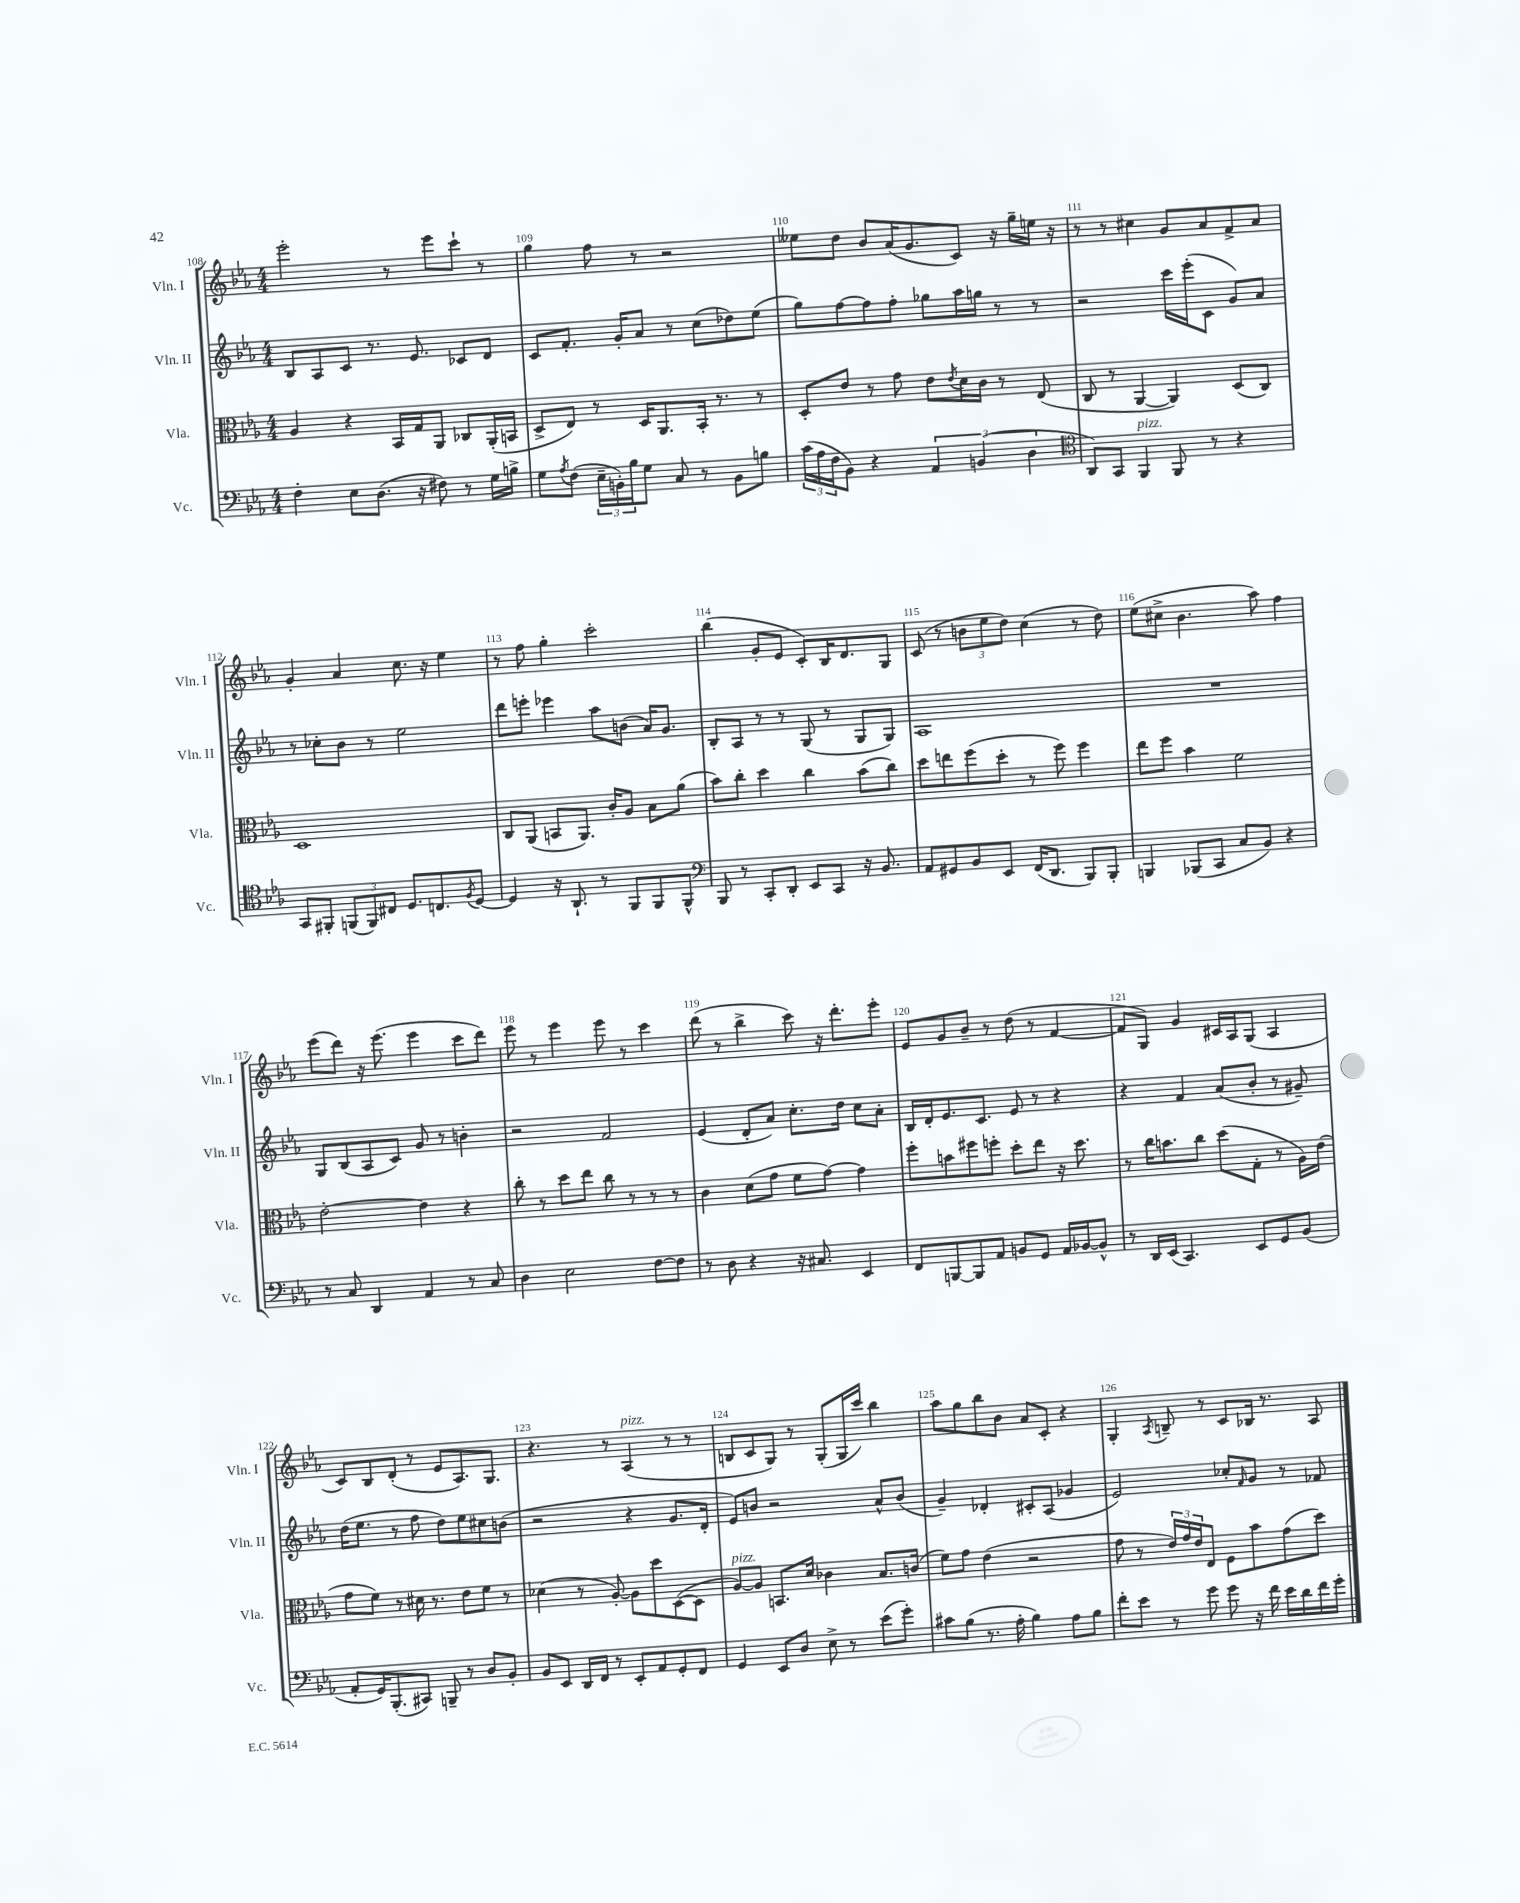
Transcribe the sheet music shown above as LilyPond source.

<<
\new StaffGroup <<
\new Staff = "s0" \with { instrumentName = "Vln. I" shortInstrumentName = "Vln. I" } {
    \clef treble \key ees \major \numericTimeSignature \time 4/4
    ees'''2-. r8 ees'''8 c'''8-! r8 |
    g''4 f''8 r8 r2 |
    eeses''8 d''8 bes'8 aes'16( g'8. c'8) r16 g''16-- e''16 r16 |
    r8 r8 cis''4 g'8 aes'8 f'8-> aes'8 |
    g'4-. aes'4 c''8. r16 ees''4 |
    r8 f''8 g''4-. c'''2-. |
    bes''4( g'8-. ees'8 c'8-.) bes16 d'8. g8 |
    c'8( r8 \tuplet 3/2 { b'8 ees''8 d''8) } c''4( r8 d''8) |
    ees''8( cis''8-> bes'4. aes''8) f''4 |
    ees'''8( d'''8) r16 ees'''8.( ees'''4 c'''8 d'''8) |
    ees'''8 r8 ees'''4 ees'''8 r8 c'''4 |
    d'''8( r8 bes''4-> c'''8) r16 d'''8.-. ees'''8-. |
    ees'8 g'8 bes'8-- r8 d''8( r8 f'4~ |
    f'8 g8) g'4 cis'16 aes16 g8( aes4 |
    c'8) bes8 d'8-.( r8 ees'8 aes8.) g8. |
    r4. r8 aes4^\markup { \italic "pizz." }( r8 r8 |
    b8 c'8 g8) r8 g8-.( g16 c'''16) bes''4 |
    aes''8 g''8 bes''8 bes'8 aes'8 c'8-. r4 |
    g4-. \acciaccatura { aes8 } b8-- r8 c'8 bes16 r8. aes8 \bar "|." |
}
\new Staff = "s1" \with { instrumentName = "Vln. II" shortInstrumentName = "Vln. II" } {
    \clef treble \key ees \major \numericTimeSignature \time 4/4
    bes8 aes8 c'8 r8. ees'8. ces'8 d'8 |
    c'8 f'8.-. g'16-. aes'8 r8 c''8( des''8) ees''8( |
    g''8) f''8~ f''8 f''8-. ges''8 aes''16 g''16 r8 r8 |
    r2 c'''16 ees'''16-.( c'8 g'8) aes'8 |
    r8 ces''8-. bes'8 r8 ees''2 |
    d'''8 e'''8-. ees'''4 aes''8 b'8( aes'16) g'8. |
    bes8-. aes8 r8 r8 g8( r8 g8 g8) |
    aes1 |
    R1 |
    g8 bes8( aes8 c'8) g'8 r8 b'4-. |
    r2 f'2 |
    ees'4( d'8-. aes'8) c''8.-. d''16 c''8 aes'8-. |
    bes16 d'16-. ees'8. c'8. ees'8 r8 r4 |
    r4 f'4 aes'8( bes'8-. r8 gis'8--) |
    d''16( ees''8. r8 f''8 d''8) ees''8 cis''8 b'8( |
    r2 r4 g'8. d'16-. |
    ees'8) b'8 r2 aes'8-^ b'8( |
    g'4--) des'4-. cis'8-. aes8( ges'4 |
    ees'2) ces''8-. \grace { f'16 } g'8 r8 fes'8 \bar "|." |
}
\new Staff = "s2" \with { instrumentName = "Vla." shortInstrumentName = "Vla." } {
    \clef alto \key ees \major \numericTimeSignature \time 4/4
    aes4 r4 bes,16 g16 aes,8 ces8 aes,16-.( b,16 |
    d8-> ees8) r8 d16 aes,8. bes,16-. r8. r8 |
    d8-. ees'8 r8 g'8 ees'8 \acciaccatura { ees'8 } d'16 c'16 r8 ees8( |
    c8 r8 aes,4~ aes,4) d8( c8) |
    d1 |
    c8 aes,8( b,8 aes,8.) c'16-. aes8 bes8 aes'8( |
    bes'8) c''8-. d''4 c''4 bes'8( c''8) |
    d''8 e''8 f''8( d''8-. r8 f''8) f''4 |
    ees''8 f''8 bes'4 f'2 |
    ees'2~-. ees'4 r4 |
    c''8-. r8 d''8 ees''8 c''8 r8 r8 r8 |
    c'4 d'8( g'8 f'8 g'8~) g'4 |
    f''8-. b'8 fis''8 f''8-. d''8-. ees''8 r16 d''8. |
    r8 c''16 b'8. c''8 d''8( g8-. r8 aes16) ees'16( |
    g'8 f'8) r8 dis'16 r8. ees'8 f'8 r8 |
    des'4( r8 aes8~-.) aes8 d''8 d8~( d8 |
    aes8~^\markup { \italic "pizz." }) aes8 b,8. d'16 ces'4 bes8. c'16( |
    f'8) g'8 ees'4( r2 |
    g'8 r8 \tuplet 3/2 { ees'16) g'16 ees'16 } ees8 f8 bes'8 g'8( d''8) \bar "|." |
}
\new Staff = "s3" \with { instrumentName = "Vc." shortInstrumentName = "Vc." } {
    \clef bass \key ees \major \numericTimeSignature \time 4/4
    f4-. ees8 d8.( r16 fis8) r8 g16 b16-> |
    g8 \acciaccatura { aes8 } f8( \tuplet 3/2 { ees16-- b,16-.) bes16 } g8 c8 r8 b,8 b8 |
    \tuplet 3/2 { c'16( aes16 f16 } bes,8) r4 \tuplet 3/2 { aes,4 b,4( d4 } |
    \clef tenor aes,8) g,8 f,4^\markup { \italic "pizz." } f,8 r8 r4 |
    g,8 fis,8-. \tuplet 3/2 { f,8( f,8) cis8 } d8. c8. \acciaccatura { f8 } d8~ |
    d4 r16 aes,8.-! r8 f,8 f,8 f,8-^ |
    \clef bass bes,,8 r8 c,8-. d,8-. ees,8 c,8 r16 bes,8. |
    aes,8 gis,8 bes,8 ees,8 f,16( d,8. bes,,8) bes,,8-. |
    b,,4 bes,,8( c,8 c8 bes,8) r4 |
    r8 c8 d,4 aes,4 r8 c8 |
    d4 ees2 f8~ f8 |
    r8 d8 r4 r16 cis8. ees,4 |
    f,8 b,,8~ b,,8 aes,8 b,8 g,8 aes,16 bes,16~ bes,8-^ |
    r8 d,16 ees,16( c,4.) ees,8 g,8 bes,8( |
    aes,8-. g,16) bes,,8.-.( cis,8) b,,8-- r8 d8 bes,8-. |
    bes,8 ees,8 d,16 f,16 r8 ees,8-. aes,8 g,8-. f,8 |
    g,4 ees,8 d8 ees8-> r8 ees'8( g'8-.) |
    cis'8 bes8( r8. aes16-. bes4) aes8 bes8 |
    f'8-. ees'8 r8 g'8 g'8 r16 f'16 ees'16 d'16 f'16 g'16-. \bar "|." |
}
>>
>>
\layout { \context { \Score currentBarNumber = #108 \override BarNumber.break-visibility = ##(#f #t #t) barNumberVisibility = #all-bar-numbers-visible } }
